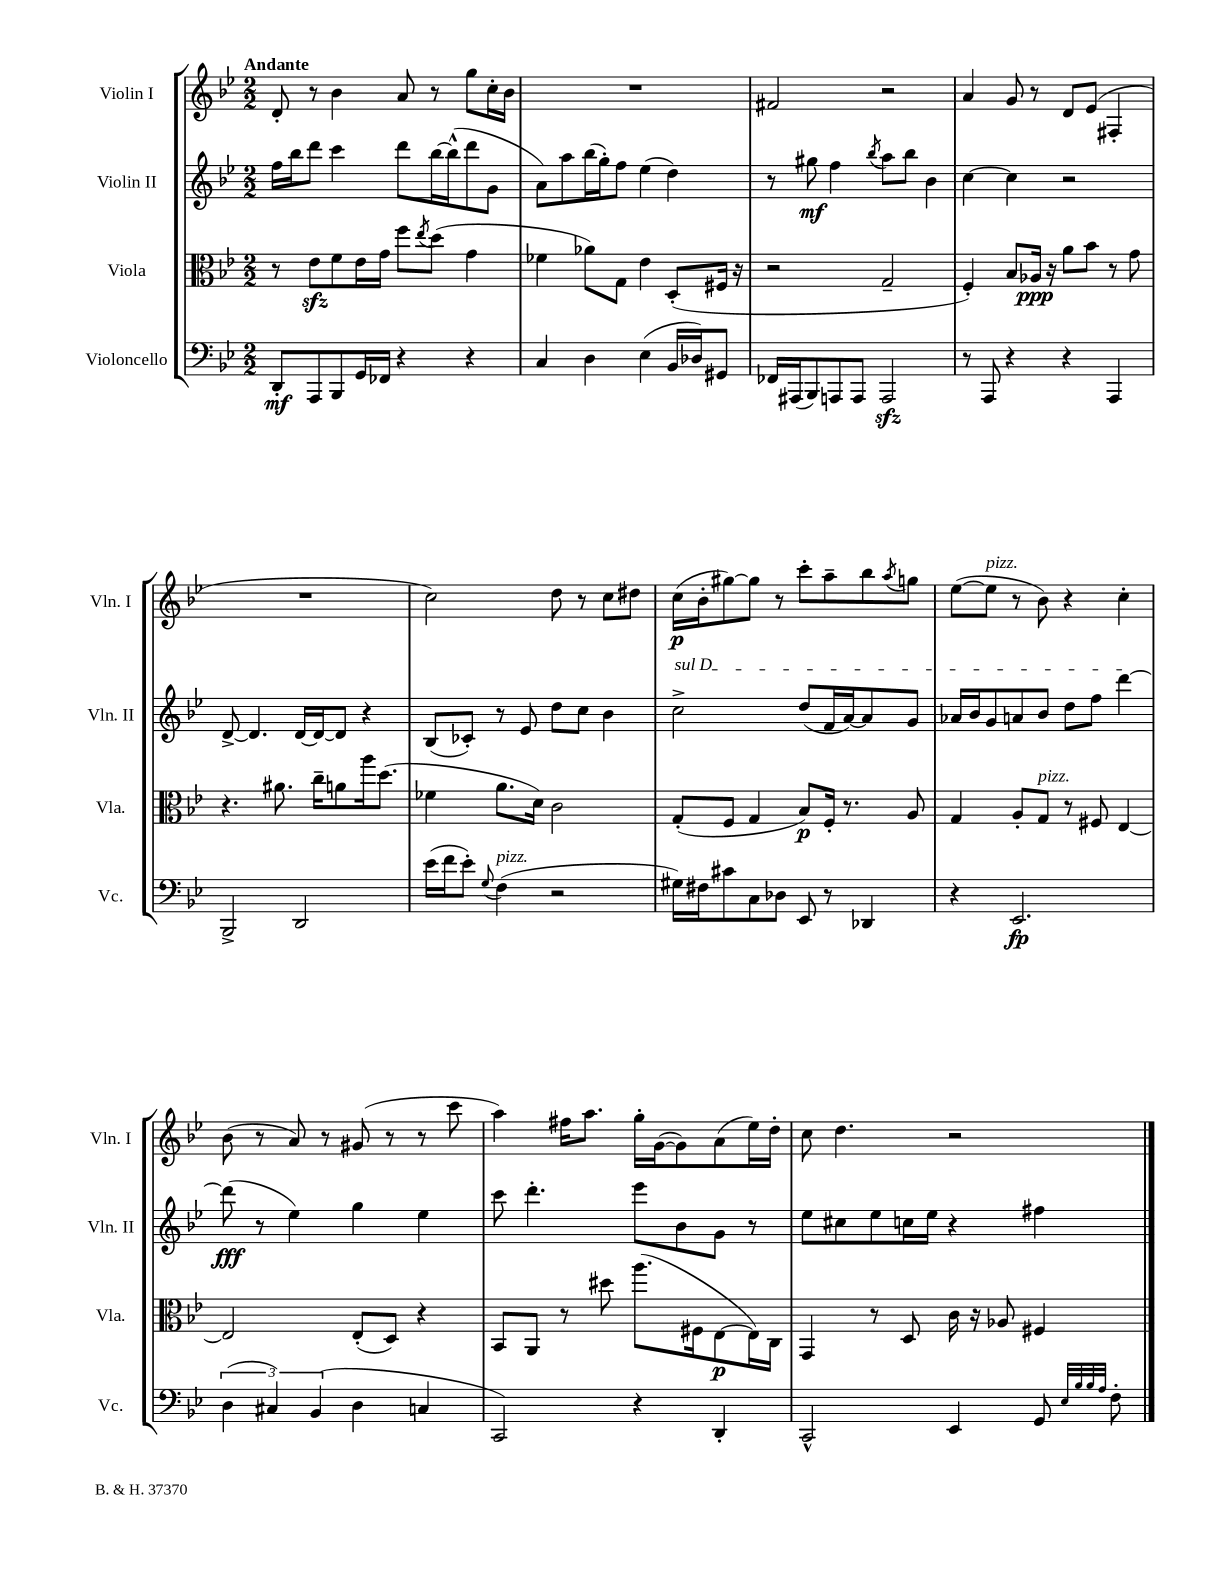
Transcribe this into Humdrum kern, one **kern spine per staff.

**kern	**kern	**kern	**kern
*staff4	*staff3	*staff2	*staff1
*clefF4	*clefC3	*clefG2	*clefG2
*k[b-e-]	*k[b-e-]	*k[b-e-]	*k[b-e-]
*M2/2	*M2/2	*M2/2	*M2/2
8DD'	8r	16ff	8d'
.	.	16bb-	.
8AAA	8e-	8ddd	8r
8BBB-	8f	4ccc	4b-
16GG	16e-	.	.
16FF-	16g	.	.
4r	8ff	8ddd	8a
.	8qee-	.	.
.	(8dd	[16bb-	8r
.	.	(16bb-^^]	.
4r	4g	8ddd	8gg
.	.	8g	16cc'
.	.	.	16b-
=	=	=	=
4C	4f-	8a)	1r
.	.	8aa	.
4D	8a-)	(16bb-	.
.	.	16gg')	.
.	8G	8ff	.
(4E-	4e-	(4ee-	.
16BB-	(8D'	4dd)	.
16D-)	.	.	.
8GG#	16F#	.	.
.	16r	.	.
=	=	=	=
16FF-	2r	8r	2f#
(16AAA#	.	.	.
8BBB-)	.	8gg#	.
8AAA	.	4ff	.
8AAA	.	.	.
.	.	8qbb-	.
2AAA	2G~	8aa	2r
.	.	8bb-	.
.	.	4b-	.
=	=	=	=
8r	4F')	[4cc	4a
8AAA	.	.	.
4r	8B-	4cc]	8g
.	16A-	.	8r
.	16r	.	.
4r	8a	2r	8d
.	8b-	.	(8e-
4AAA	8r	.	4F#'
.	8g	.	.
=	=	=	=
2BBB-^	4.r	[8d^	1r
.	.	4.d]	.
.	8.a#	.	.
2DD	.	[16d	.
.	16cc~	16d_	.
.	8a	8d]	.
.	16aa	4r	.
.	(8.dd	.	.
=	=	=	=
(16e-	4f-	(8B-	2cc)
16f	.	.	.
8e-')	.	8c-')	.
8qqG	.	.	.
(4F	8.a	8r	.
.	.	8e-	.
.	16d)	.	.
2r	2c	8dd	8dd
.	.	8cc	8r
.	.	4b-	8cc
.	.	.	8dd#
=	=	=	=
16G#)	(8G'	2cc^	(16cc
16F#	.	.	16b-'
8c#	8F	.	[8gg#)
8C	4G	.	8gg#]
8D-	.	.	8r
8EE-	8B-)	(8dd	8ccc'
8r	16F'	16f	8aa~
.	8.r	[16a)	.
4DD-	.	8a]	8bb-
.	.	.	8qaa
.	8A	8g	8gg
=	=	=	=
4r	4G	16a-	([8ee-
.	.	16b-	.
.	.	8g	8ee-]
2.EE-	8A'	8a	8r
.	8G	8b-	8b-)
.	8r	8dd	4r
.	8F#	8ff	.
.	[4E-	[4ddd	4cc'
=	=	=	=
(6D	2E-]	(8ddd]	(8b-
.	.	8r	8r
6C#)	.	.	.
.	.	4ee-)	8a)
(6BB-	.	.	.
.	.	.	8r
4D	(8E-'	4gg	(8g#
.	8D)	.	8r
4C	4r	4ee-	8r
.	.	.	8ccc
=	=	=	=
2CC)	8BB-	8ccc	4aa)
.	8AA	4.ddd'	.
.	8r	.	16ff#
.	.	.	8.aa
.	8dd#	.	.
4r	(8.aa	8eee-	16gg'
.	.	.	([16g
.	.	8b-	8g])
.	16F#	.	.
4DD'	[8E-	8g	(8a
.	16E-])	8r	16ee-)
.	16C	.	16dd'
=	=	=	=
2CC^^	4GG	8ee-	8cc
.	.	8cc#	4.dd
.	8r	8ee-	.
.	8D	16cc	.
.	.	16ee-	.
4EE-	16c	4r	2r
.	16r	.	.
.	8A-	.	.
8GG	4F#	4ff#	.
32qqE-	.	.	.
32qqB-	.	.	.
32qqB-	.	.	.
32qqA	.	.	.
8F'	.	.	.
==	==	==	==
*-	*-	*-	*-
